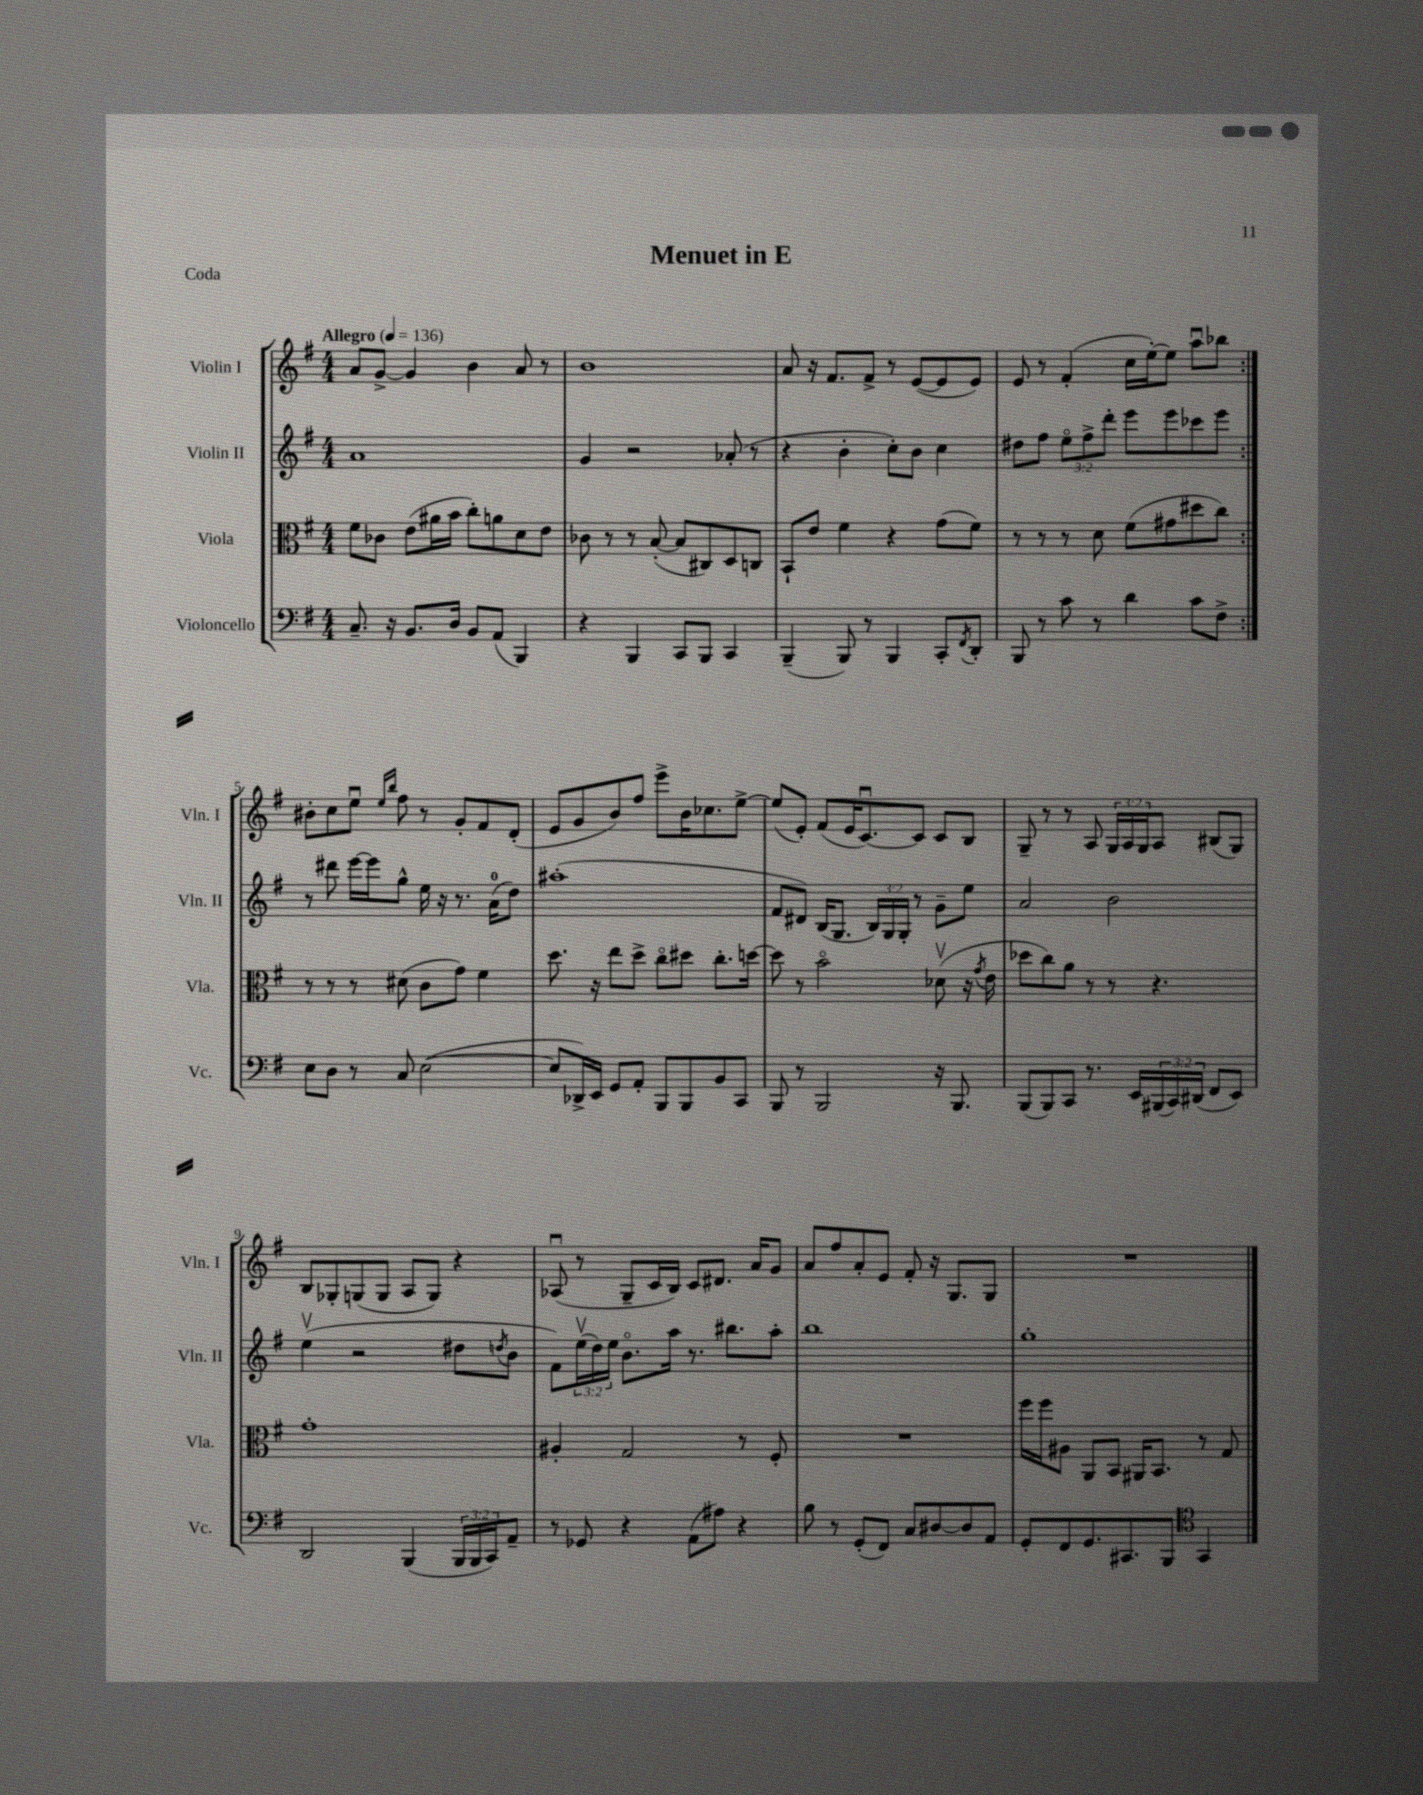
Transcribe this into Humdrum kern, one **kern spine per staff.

**kern	**kern	**kern	**kern
*staff4	*staff3	*staff2	*staff1
*clefF4	*clefC3	*clefG2	*clefG2
*k[f#]	*k[f#]	*k[f#]	*k[f#]
*M4/4	*M4/4	*M4/4	*M4/4
*MM136	*MM136	*MM136	*MM136
8.C~	8f#	1a	8a
.	8c-	.	[8g^
16r	.	.	.
8.BB	(8e	.	4g]
.	16a#	.	.
16D	16b	.	.
8BB	8cc')	.	4b
(8AA	8a	.	.
4BBB)	8d	.	8a
.	8e	.	8r
=	=	=	=
4r	8c-	4g	1b
.	8r	.	.
4BBB	8r	2r	.
.	([8B'	.	.
8CC	8B]	.	.
8BBB	8C#)	.	.
4CC	8D	(8a-'	.
.	8C	8r	.
=	=	=	=
(4BBB~	8BB`	4r	8a
.	8e	.	16r
.	.	.	8.f#
8BBB)	4f#	4b'	.
8r	.	.	8f#^
4BBB	4r	8cc')	8r
.	.	8b	([8e
8CC'	(8g	4cc	8e]
8qFF#	.	.	.
8DD'	8f#)	.	8e)
=	=	=	=
8BBB	8r	8dd#	8e
8r	8r	8ff#	8r
8c	8r	12eeo	(4f#'
.	.	12ff#^	.
8r	8d	.	.
.	.	12ddd'	.
4d	(8f#	8eee	16cc
.	.	.	[16ee')
.	8g#	8eee	8ee]
8c	8dd#	8ccc-	8aau
8F#^	8cc)	8eee	8bb-
=:|!	=:|!	=:|!	=:|!
8E	8r	8r	8b#'
8D	8r	8ddd#	8cc
8r	8r	[16eee	8eeu
.	.	16eee]	.
.	.	.	16qqee
.	.	.	16qqbb
8C	(8d#	8gg^^	8ff#
([2E	8c	16ee	8r
.	.	16r	.
.	8g)	8.r	8g'
.	4f#	.	8f#
.	.	(16a	.
.	.	8dd)	(8d'
=	=	=	=
8E]	8.dd	(1aa#'	8e
16DD-^)	.	.	8g
16EE	16r	.	.
8GG	8ee	.	8b)
8AA'	8dd^	.	8ff#
8BBB	8cco	.	8eee^
8BBB	8dd#	.	16b
.	.	.	8.cc-
8BB	8.cc'	.	.
8CC	.	.	[8ee^
.	[16dd	.	.
=	=	=	=
8BBB	8dd]	8f#	(8ee]
8r	8r	8d#)	8e')
2BBB	2bo	(16B	(8f#
.	.	8.G	.
.	.	.	16e
.	.	.	[8.cu)
.	.	24B)	.
.	.	24G	.
.	.	24G'	.
.	.	8r	8c]
16r	(8d-v	8g~	8c
8.BBB	.	.	.
.	16r	8ee	8B
.	8qg	.	.
.	16e	.	.
=	=	=	=
(8BBB	8dd-	2a	8G~
8BBB)	8cc)	.	8r
8CC	8a	.	8r
8.r	8r	.	8A
.	8r	2b	24G
.	.	.	24A
16EE	.	.	.
.	.	.	24G
(24BBB#	4.r	.	8A
24CC)	.	.	.
(24DD#	.	.	.
8FF#	.	.	(8B#
8EE)	.	.	8G)
=	=	=	=
2DD	1g'	(4eev	8B
.	.	.	8G-'
.	.	2r	(8G
.	.	.	8G
(4BBB	.	.	8A
.	.	.	8G)
24BBB	.	8dd#	4r
24BBB	.	.	.
24CC)	.	.	.
.	.	8qdd	.
8AA~	.	8b	.
=	=	=	=
8r	4A#'	8f#)	(8A-u
8GG-	.	(24eev	8r
.	.	24dd)	.
.	.	24ee	.
4r	2G	8.bo	8G~
.	.	.	16c
.	.	16aa	16B)
(8AA	.	8.r	8c
8A#)	.	.	8.d#
.	.	8.bb#	.
4r	8r	.	.
.	.	.	16a
.	8F#'	8aa'	8g
=	=	=	=
8B	1r	1bb	8a
8r	.	.	8ff#
(8GG'	.	.	8a'
8FF#)	.	.	8e
8C	.	.	8f#'
[8D#	.	.	16r
.	.	.	8.G
8D#]	.	.	.
8AA	.	.	8G
=	=	=	=
8GG'	16ff#	1gg'	1r
.	16ff#	.	.
8FF#	8A#	.	.
8.GG	8AA	.	.
.	8BB	.	.
8.CC#	.	.	.
.	16AA#	.	.
.	8.BB	.	.
8BBB	.	.	.
*clefC4	*	*	*
4GG	8r	.	.
.	8G	.	.
==	==	==	==
*-	*-	*-	*-
